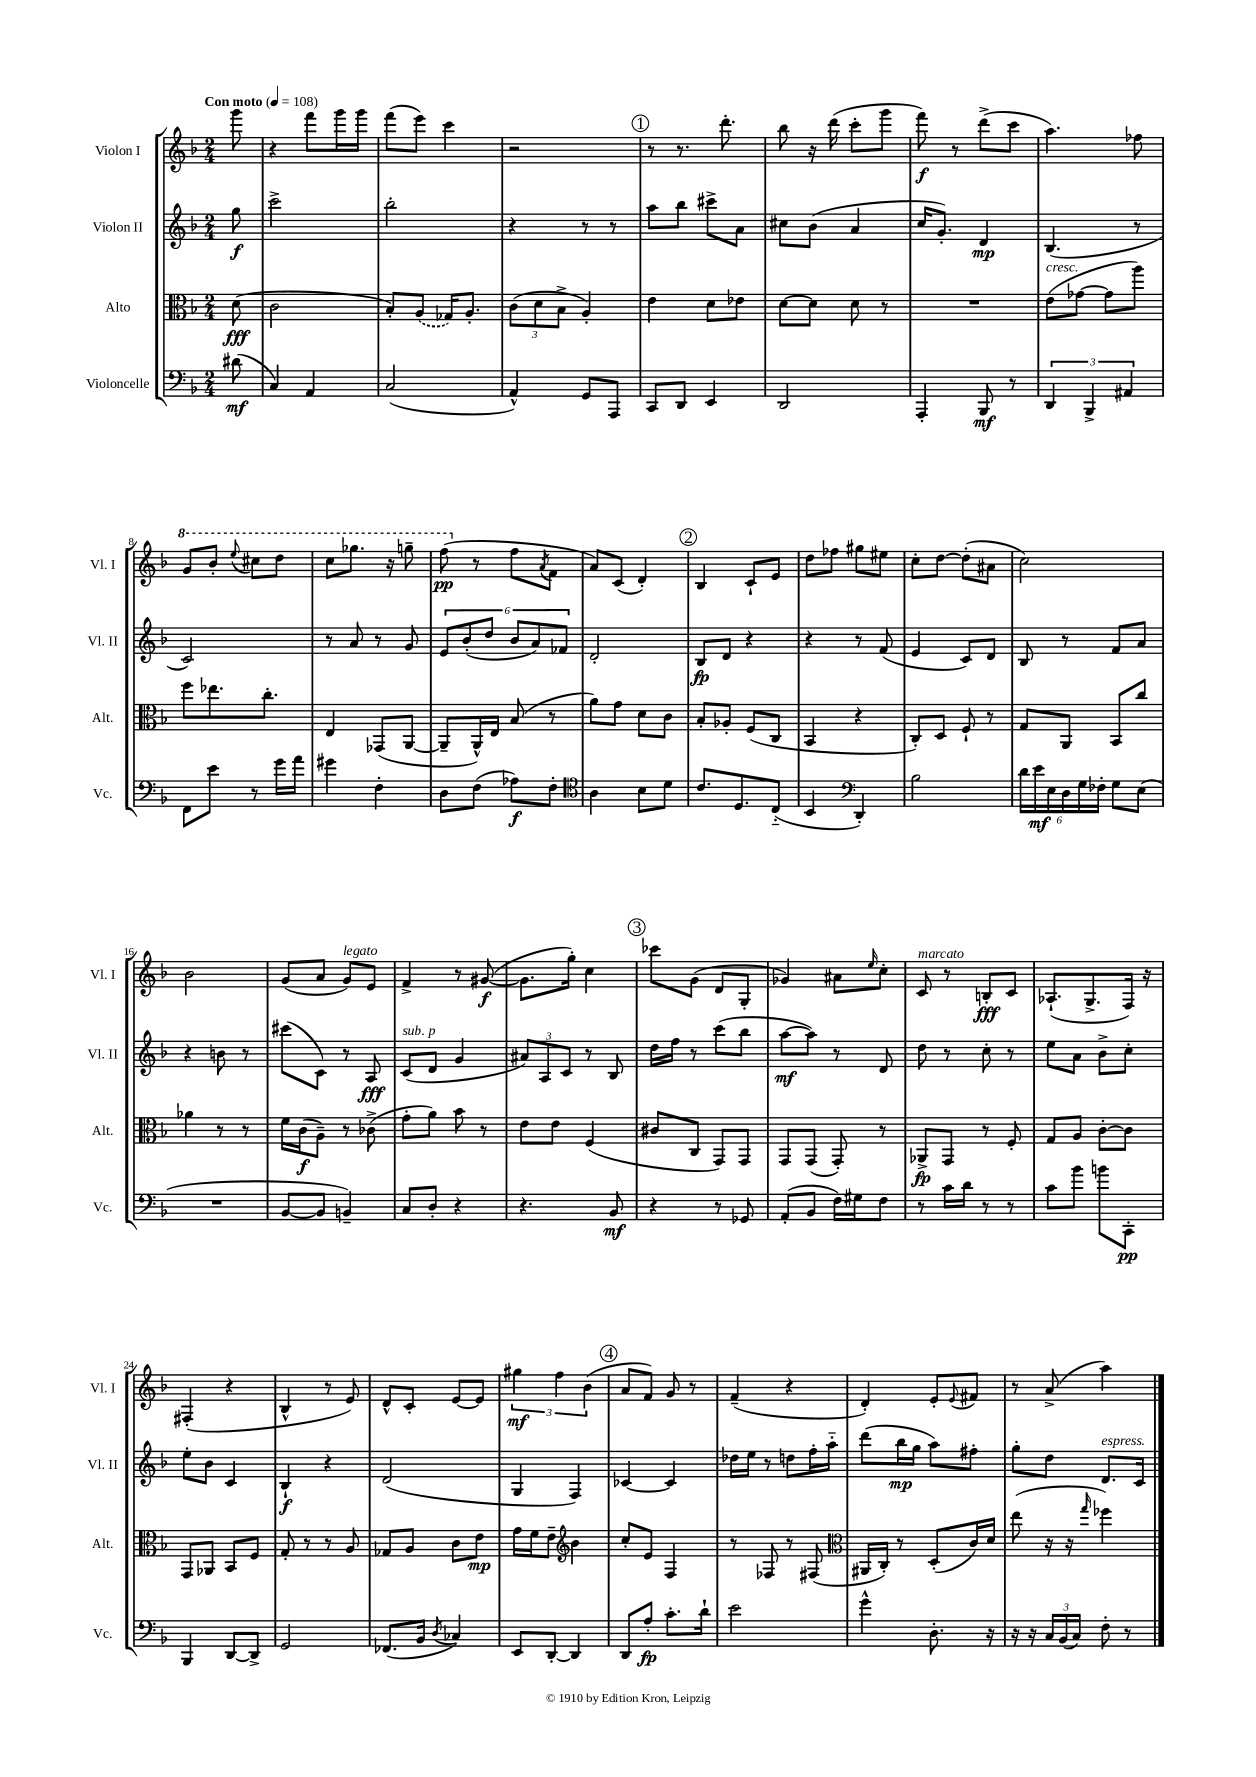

**kern	**kern	**kern	**kern
*staff4	*staff3	*staff2	*staff1
*clefF4	*clefC3	*clefG2	*clefG2
*k[b-]	*k[b-]	*k[b-]	*k[b-]
*M2/4	*M2/4	*M2/4	*M2/4
*MM108	*MM108	*MM108	*MM108
(8d#	(8d	8gg	8ggg
=	=	=	=
4C)	2c	2ccc^	4r
4AA	.	.	8fff
.	.	.	16ggg
.	.	.	16ggg
=	=	=	=
(2C	8B-')	2bb-'	(8fff
.	(8A	.	8eee)
.	16G-)	.	4ccc
.	8.A'	.	.
=	=	=	=
4AA^^)	(12c	4r	2r
.	12d	.	.
.	12B-^	.	.
8GG	4A')	8r	.
8AAA	.	8r	.
=	=	=	=
8CC	4e	8aa	8r
8DD	.	8bb-	8.r
4EE	8d	8ccc#^	.
.	.	.	8.ddd'
.	8e-	8a	.
=	=	=	=
2DD	[8d	8cc#	8bb-
.	8d]	(8b-	16r
.	.	.	(16ddd
.	8d	4a	8ccc'
.	8r	.	8ggg
=	=	=	=
4AAA'	2r	16cc	8fff)
.	.	8.g')	.
.	.	.	8r
8BBB-	.	4d	(8ddd^
8r	.	.	8ccc
=	=	=	=
6DD	(8e	(4.B-	4.aa)
.	[8g-	.	.
6BBB-^	.	.	.
.	8g-]	.	.
6AA#	.	.	.
.	8aa)	8r	8ff-
=	=	=	=
8FF	8ff	2c)	8gg
8e	8.ee-	.	8bb-'
.	.	.	8qqeee
8r	.	.	8ccc#
.	8.cc'	.	.
16g	.	.	8ddd
16a	.	.	.
=	=	=	=
4g#	4E	8r	8ccc
.	.	8a	8.ggg-
4F'	(8GG-	8r	.
.	.	.	16r
.	[8AA	8g	8ggg~
=	=	=	=
8D	8AA~]	12e	(8fff
.	.	(12b-'	.
(8F	16AA^^)	.	8r
.	.	12dd	.
.	16E	.	.
8A-)	(8B-	12b-	8ff
.	.	12a)	.
.	.	.	8qa
8F'	8r	.	8f
.	.	12f-	.
=	=	=	=
*clefC4	*	*	*
4A	8a)	2d'	8a)
.	8g	.	(8c
8B-	8d	.	4d')
8d	8c	.	.
=	=	=	=
8.c	8B-'	8B-	4B-
.	8A-'	8d	.
8.D	.	.	.
.	(8F	4r	8c`
(8C'~	8C	.	8e
=	=	=	=
4BB-	4BB-	4r	8dd
.	.	.	8ff-
*clefF4	*	*	*
4DD')	4r	8r	8gg#
.	.	(8f	8ee#
=	=	=	=
2B-	8C')	4e	8cc'
.	8D	.	[8dd
.	8F`	8c)	(8dd']
.	8r	8d	8a#
=	=	=	=
24d	8G	8B-	2cc)
24e	.	.	.
24E	.	.	.
24D	8AA	8r	.
24G	.	.	.
24F-'	.	.	.
8G	8BB-	8f	.
(8E	8cc	8a	.
=	=	=	=
2r	4a-	4r	2b-
.	8r	8b	.
.	8r	8r	.
=	=	=	=
[8BB-	16f	(8ccc#	(8g
.	(16c	.	.
8BB-]	8A~)	8c)	8a
4BB~)	8r	8r	8g)
.	(8c-^	8A	8e
=	=	=	=
8C	8g'	(8c	4f^
8D'	8a)	8d	.
4r	8b-	4g	8r
.	8r	.	([8g#
=	=	=	=
4.r	8e	12a#)	8.g#]
.	.	12A	.
.	8e	.	.
.	.	12c	.
.	.	.	16gg')
.	(4F	8r	4cc
8BB-	.	8B-	.
=	=	=	=
4r	8c#	16dd	8ccc-
.	.	16ff	.
.	8C	8r	(8g
8r	8GG)	(8ccc	8d
8GG-	8GG	8bb-	8G'
=	=	=	=
(8AA'	8GG	[8aa	4g-)
8BB-	(8GG	8aa])	.
16F)	8GG')	8r	8a#
16G#	.	.	.
.	.	.	16qqee
8F	8r	8d	8cc'
=	=	=	=
8r	8AA-^	8dd	8c
16c	8GG	8r	8r
16d	.	.	.
8r	8r	8cc'	8B'
8r	8F'	8r	8c
=	=	=	=
8c	8G	8ee	(8.A-`
8b-	8A	8a	.
.	.	.	8.G^
8b	[8c'	8b-^	.
8CC'	8c]	8cc'	16F)
.	.	.	16r
=	=	=	=
4BBB-	8GG	8ee'	(4F#'
.	8AA-	8b-	.
[8DD	8BB-	4c	4r
8DD^]	8F	.	.
=	=	=	=
2GG	8G'	4B-`	4B-^^
.	8r	.	.
.	8r	4r	8r
.	8A	.	8e)
=	=	=	=
(8.FF-	8G-	(2d	8d^^
.	8A	.	8c'
16BB-	.	.	.
8qD	.	.	.
4C-)	8c	.	[8e
.	8e	.	8e]
=	=	=	=
8EE	16g	4G	6gg#
.	16f	.	.
[8DD'	8e~	.	.
.	.	.	6ff
*	*clefG2	*	*
4DD]	4b-	4F)	.
.	.	.	(6b-
=	=	=	=
8DD	8cc'	[4c-	8a
8A'	8e	.	8f)
8.c'	4F	4c-]	8g
.	.	.	8r
16d`	.	.	.
=	=	=	=
2e	8r	16dd-	(4f~
.	.	16ee	.
.	8F-	8r	.
.	8r	8dd	4r
.	(8F#	16ff'	.
.	.	16aa'~	.
=	=	=	=
*	*clefC3	*	*
4g^^	16AA#	(8ddd	4d')
.	16C')	.	.
.	8r	16bb-	.
.	.	16gg	.
8.D'	(8D'	8aa)	8e'
.	.	.	8qqe
.	16c)	8ff#'	8f#
16r	16d	.	.
=	=	=	=
16r	(8ee	8gg'	8r
16r	.	.	.
24C	16r	8dd	(8a^
(24BB-	.	.	.
.	16r	.	.
24C)	.	.	.
.	16qqgg	.	.
8F'	4ff-)	8.d	4aa)
8r	.	.	.
.	.	16c	.
==	==	==	==
*-	*-	*-	*-
